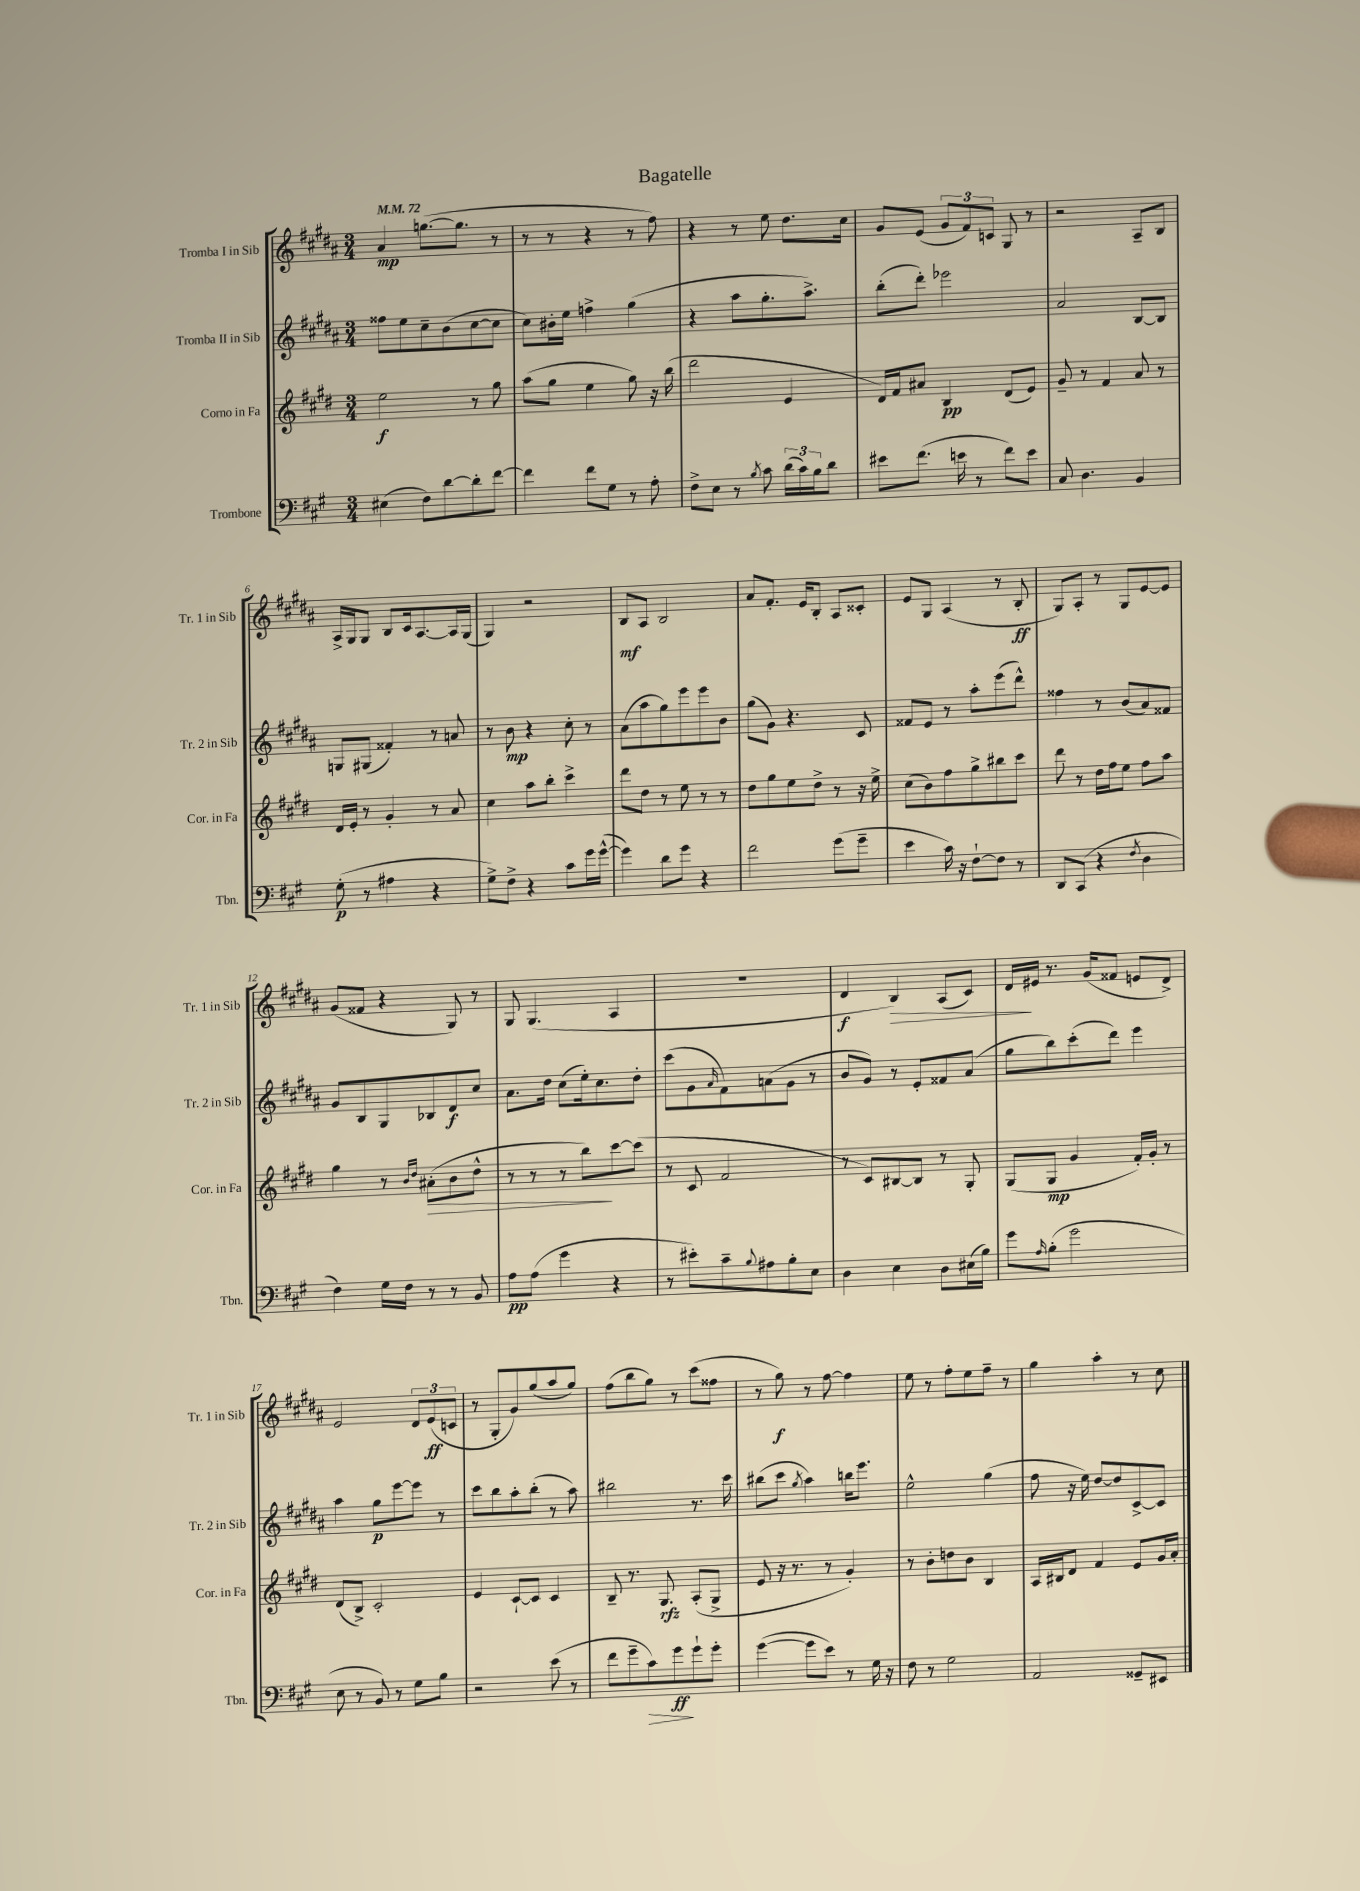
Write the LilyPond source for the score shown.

\header { title = "Bagatelle" }
<<
\new StaffGroup <<
\new Staff = "s0" \with { instrumentName = "Tromba I in Sib" shortInstrumentName = "Tr. 1 in Sib" } {
    \clef treble \key b \major \numericTimeSignature \time 3/4 \tempo 4 = 72
    ais'4\mp g''8.~( g''8. r8 |
    r8 r8 r4 r8 fis''8) |
    r4 r8 e''8 dis''8. cis''16 |
    gis'8 e'8( \tuplet 3/2 { gis'8 fis'8) c'8 } gis8 r8 |
    r2 ais8-- b8 |
    ais16-> gis16 gis8 b8 cis'16 ais8.~ ais16 gis16( |
    gis4) r2 |
    b8\mf ais8 b2 |
    ais'8 fis'8.-. e'16 b8-. ais8 cisis'8-. |
    e'8 gis8 ais4( r8 b8-.\ff |
    gis8) ais8-. r8 gis8 e'8~ e'8 |
    gis'8( fisis'8 r4 gis8) r8 |
    gis8 gis4.( ais4 |
    R2. |
    dis'4\f b4\>) ais8( cis'8) |
    dis'16\! eis'16 r8. gis'16( fisis'8 e'8 dis'8->) |
    e'2 \tuplet 3/2 { dis'8 e'8\ff( c'8 } |
    r8 gis8-. gis'8) gis''8( ais''8 gis''8) |
    fis''8( b''8 gis''8) r8 cis'''8( fisis''8 |
    r8 gis''8\f) r8 fis''8~ fis''4 |
    e''8 r8 fis''8-. e''8 fis''8-- r8 |
    gis''4 ais''4-. r8 cis''8 \bar "|." |
}
\new Staff = "s1" \with { instrumentName = "Tromba II in Sib" shortInstrumentName = "Tr. 2 in Sib" } {
    \clef treble \key b \major \numericTimeSignature \time 3/4
    fisis''8 e''8 cis''8-- b'8( cis''8~ cis''8 |
    cis''8) bis'16-. e''16 f''4-> gis''4( |
    r4 ais''8 gis''8.-. ais''8.->) |
    b''8-.( dis'''8-.) ees'''2 |
    ais'2 b8~ b8 |
    g8 gis8( fisis'4-.) r8 a'8 |
    r8 b'8\mp r4 cis''8-. r8 |
    ais'8( ais''8 gis''8) e'''8 e'''8 b'8 |
    gis''8( gis'8) r4. cis'8 |
    fisis'8 e'8 r8 ais''8-. e'''8( dis'''8-^) |
    fisis''4 r8 b'8( ais'8) fisis'8 |
    gis'8 b8 gis8 bes8 dis'8\f cis''8 |
    ais'8. dis''16 cis''8( e''16-.) cis''8. dis''8-. |
    cis'''8( gis'8 \grace { ais'16 } fis'8) a'8( gis'8 r8 |
    b'8 gis'8) r8 e'8-. fisis'8 ais'8( |
    gis''8 b''8) cis'''8-.( dis'''8) e'''4 |
    ais''4 gis''8\p e'''8~ e'''8 r8 |
    cis'''8 b''8 ais''8-. b''8-.( r8 ais''8) |
    bis''2 r8. cis'''16 |
    bis''8( cis'''8 \acciaccatura { gis''8 } ais''4) b''16 e'''8. |
    e''2-^ gis''4( |
    fis''8 r16 e''16) dis''8~ dis''8 cis'8~-> cis'8 \bar "|." |
}
\new Staff = "s2" \with { instrumentName = "Corno in Fa" shortInstrumentName = "Cor. in Fa" } {
    \clef treble \key e \major \numericTimeSignature \time 3/4
    e''2\f r8 gis''8 |
    a''8( gis''8 e''4 gis''8) r16 b''16( |
    dis'''2 e'4 |
    dis'16) fis'16 ais'8 b4\pp dis'8( e'8) |
    gis'8-- r8 fis'4 a'8 r8 |
    dis'16 e'16-. r8 gis'4-. r8 a'8 |
    cis''4 a''8 b''8-. cis'''4-> |
    dis'''8 dis''8 r8 e''8 r8 r8 |
    dis''8 gis''8 e''8 dis''8-> r8 r16 e''16-> |
    cis''8( b'8) fis''8 gis''8-> bis''8 cis'''8 |
    dis'''8 r8 dis''16 fis''16 e''8 fis''8 a''8 |
    gis''4 r8 \grace { b'16 dis''16 } ais'8-.\>( b'8 dis''8-^ |
    r8 r8 r8 b''8\!) cis'''8~ cis'''8( |
    r8 cis'8 fis'2 |
    r8 cis'8) bis8~ bis8 r8 gis8-. |
    gis8( gis8\mp gis'4 fis'16-.) gis'16-. r8 |
    dis'8( b8->) cis'2-. |
    e'4 cis'8~-! cis'8 cis'4 |
    b8-- r8. gis8.\rfz a8-.( gis8-> |
    e'8 r16 r8. r8 gis'4-.) |
    r8 b'8-. d''8 b'8 b4 |
    a16 bis16 dis'8 fis'4 e'8 gis'16 a'16-. \bar "|." |
}
\new Staff = "s3" \with { instrumentName = "Trombone" shortInstrumentName = "Tbn." } {
    \clef bass \key a \major \numericTimeSignature \time 3/4
    eis4( fis8) d'8~ d'8-. fis'8~ |
    fis'4 fis'8 gis8 r8 a8-. |
    fis8-> e8 r8 \acciaccatura { b8 } cis'8 \tuplet 3/2 { d'16( cis'16) b16 } d'8 |
    eis'8 fis'8.( e'16 r8 fis'8) e'8 |
    cis8 d4. b,4 |
    gis8-.\p( r8 ais4 r4 |
    gis8->) fis8-> r4 cis'8 gis'16 gis'16~-^( |
    gis'4) d'8 gis'8 r4 |
    fis'2 gis'8( gis'8-- |
    e'4 cis'16) r16 fis8~-! fis8 r8 |
    d,8 cis,8( r4 \acciaccatura { fis8 } d4 |
    fis4) gis16 fis16 r8 r8 b,8 |
    a8\pp a8( gis'4 r4 |
    r8 eis'8-.) cis'8-- \appoggiatura { b8 } ais8 b8-. e8 |
    d4 e4 d8 eis16( b16) |
    gis'8 \grace { a16 } b8-.( gis'2 |
    e8 r8 b,8) r8 gis8 b8 |
    r2 e'8( r8 |
    fis'8 gis'8-- cis'8\>) gis'8\ff\! gis'8-! gis'8-. |
    gis'4~( gis'8 e'8) r8 gis16 r16 |
    fis8 r8 gis2 |
    a,2 gisis,8-- eis,8 \bar "|." |
}
>>
>>
